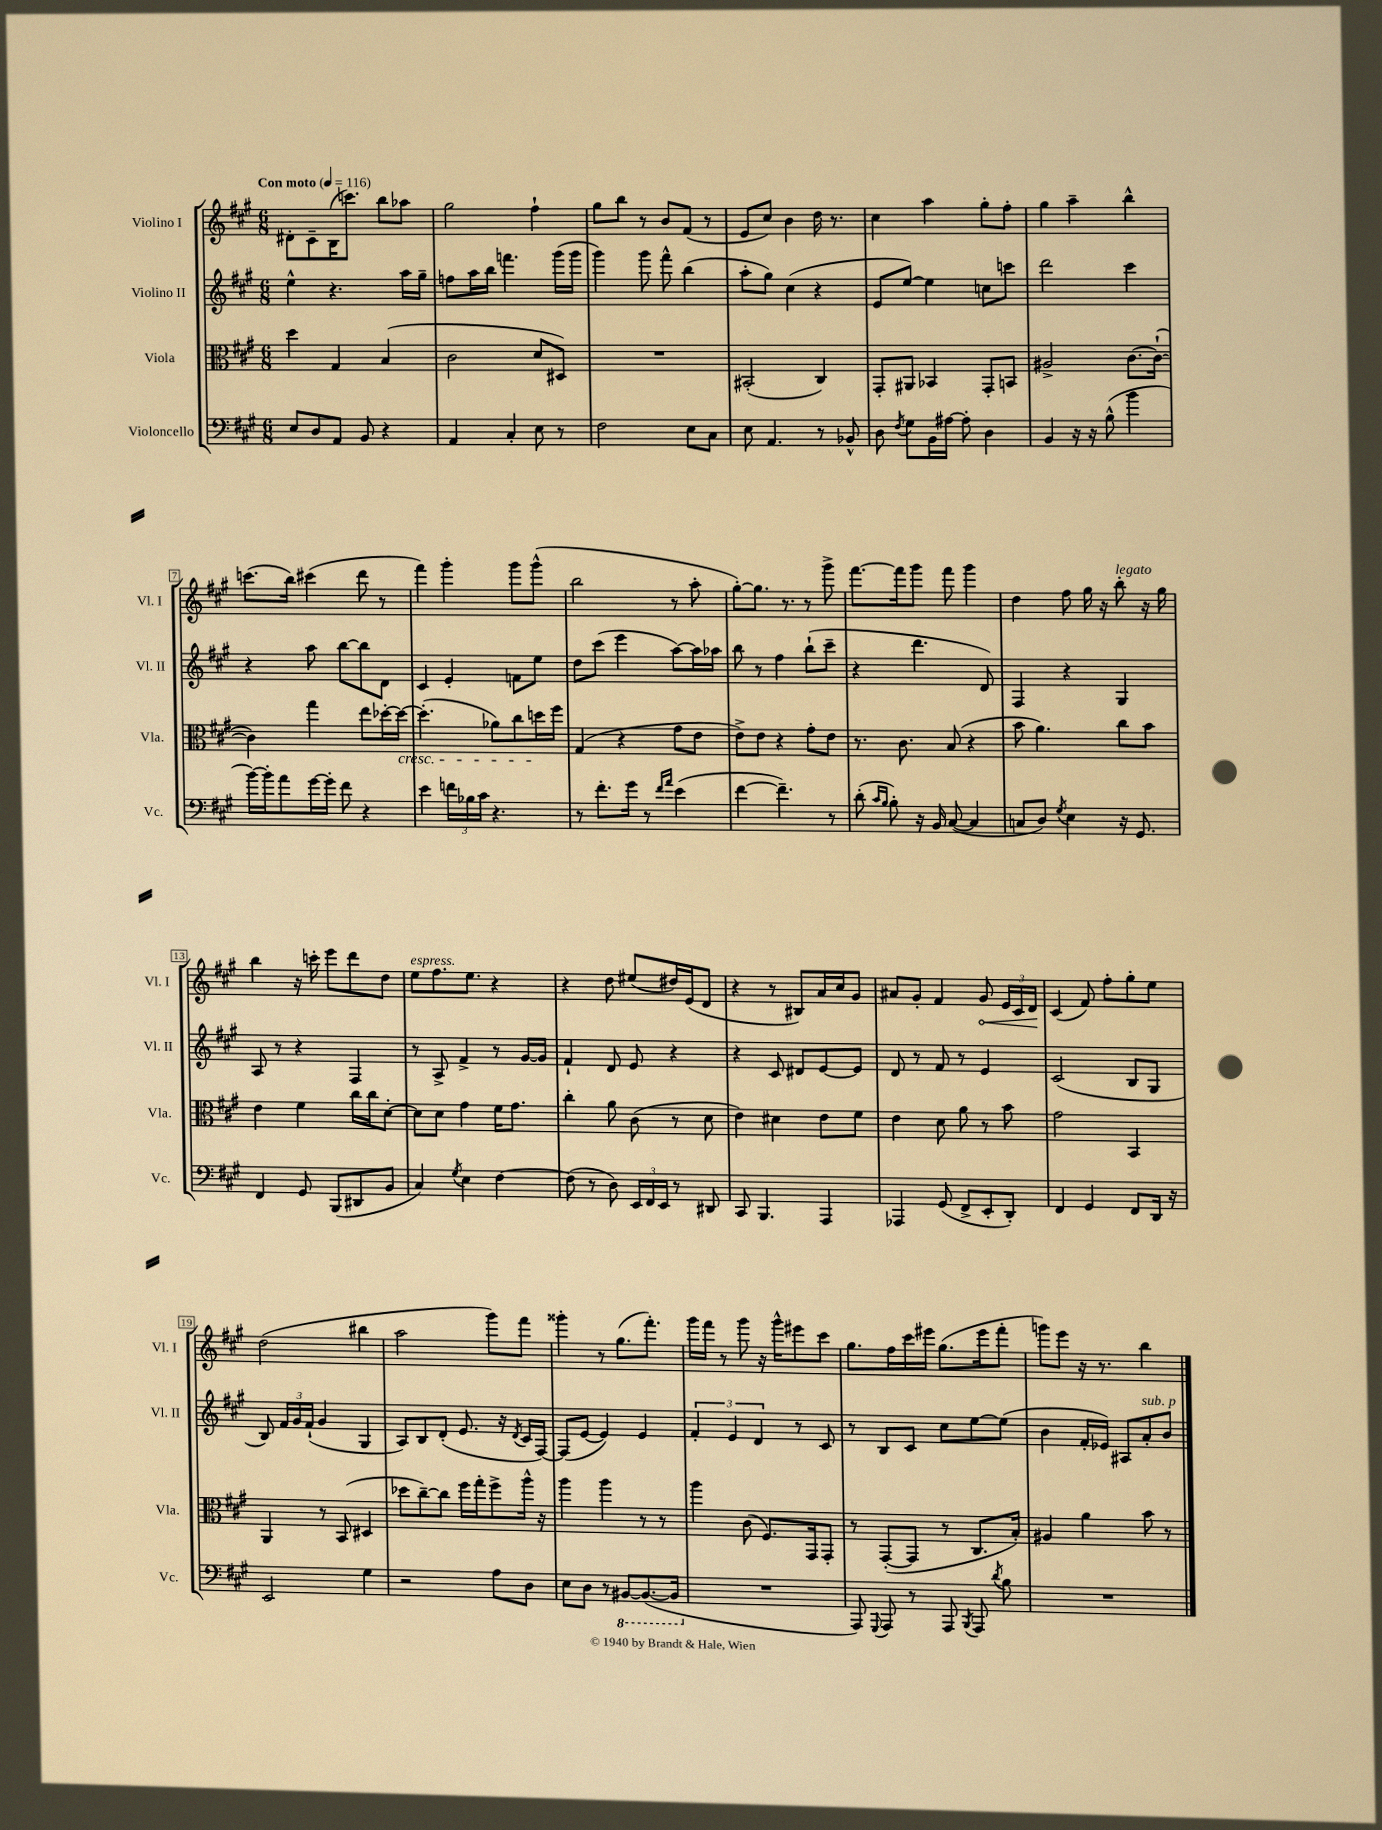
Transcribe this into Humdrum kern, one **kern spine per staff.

**kern	**kern	**kern	**kern
*staff4	*staff3	*staff2	*staff1
*clefF4	*clefC3	*clefG2	*clefG2
*k[f#c#g#]	*k[f#c#g#]	*k[f#c#g#]	*k[f#c#g#]
*M6/8	*M6/8	*M6/8	*M6/8
*MM116	*MM116	*MM116	*MM116
8E	4dd	4ee^^	8d#'
8D	.	.	8c#~
8AA	4G#	4.r	(16B
.	.	.	8.ccc)
8BB	.	.	.
4r	(4B	.	8bb
.	.	16aa	8aa-
.	.	16gg#~	.
=	=	=	=
4AA	2c#	8ff	2gg#
.	.	16aa	.
.	.	16bb	.
4C#'	.	4.fff	.
8E	8d	.	4ff#`
8r	8D#)	(16ggg#	.
.	.	16ggg#	.
=	=	=	=
2F#	2.r	4ggg#)	8gg#
.	.	.	8bb
.	.	8ggg#	8r
.	.	8fff#^^	8b
8E	.	(4bb	(8f#
8C#	.	.	8r
=	=	=	=
8E	(2BB#'	8aa'	8e
4.AA	.	8gg#)	8cc#)
.	.	(4cc#	4b
8r	4C#)	4r	16dd
.	.	.	8.r
8BB-^^	.	.	.
=	=	=	=
8D	8GG#'	8e	4cc#
8qF#	.	.	.
8G#	8AA#	[8ee)	.
16BB	4BB-	4ee]	4aa
[16A#	.	.	.
8A#']	.	.	.
4D	8GG#'	8cc	8gg#'
.	8BB	8ccc	8ff#'
=	=	=	=
4BB	2A#^	2ddd	4gg#
16r	.	.	4aa~
16r	.	.	.
(8B^^	.	.	.
4b	[8.c#	4ccc#	4bb^^
.	(16c#`_	.	.
=	=	=	=
[16b)	4c#])	4r	(8.ccc
16b']	.	.	.
8a	.	.	.
.	.	.	16bb)
[16g#	4gg#	8aa	(4ccc#
16g#']	.	.	.
8f#	.	[8bb	.
4r	8ee	8bb]	8ddd
.	[16dd-'	8d	8r
.	16dd-_	.	.
=	=	=	=
4e	(4.dd-']	4c#	4fff#)
24f	.	4e'	4ggg#'
24B-	.	.	.
24c#	.	.	.
4.r	8a-)	.	.
.	8cc#	8f	8ggg#
.	16dd	8ee	(8ggg#^^
.	16ff#	.	.
=	=	=	=
8r	(4G#	8dd	2bb
8.f#'	.	(8ccc#	.
.	4r	4eee	.
16g#	.	.	.
8r	.	.	.
16qqf#	.	.	.
16qqa	.	.	.
(4e	8g#	[8aa)	8r
.	8e	16aa]	8aa'
.	.	16aa-	.
=	=	=	=
[4f#	8e^)	8bb	[8gg#')
.	8e	8r	8.gg#]
4.f#~])	4r	4ff#	.
.	.	.	8.r
.	8g#'	(8bb`	8r
8r	8e	8ccc#~	8ggg#^
=	=	=	=
(8d'	8.r	4r	[8.fff#
16qqc#	.	.	.
16qqB	.	.	.
8B')	.	.	.
.	8.c#	.	16fff#]
16r	.	4.ddd	8ggg#
16BB	.	.	.
([8C#	(8B	.	8fff#
4C#]	4r	.	4ggg#
.	.	8d)	.
=	=	=	=
8C	8b	4F#	4dd
8D)	4.a)	.	.
8qG#	.	.	.
4E	.	4r	8ff#
.	.	.	16gg#
.	.	.	16r
16r	8cc#	4G#	8bb'
8.GG#	.	.	.
.	8b	.	16r
.	.	.	16gg#
=	=	=	=
4FF#	4e	8A	4bb
.	.	8r	.
8GG#	4f#	4r	16r
.	.	.	16ccc'
(8BBB	.	.	8eee
8DD#	16cc#	4F#	8ddd
.	16cc#	.	.
8BB	[8d'	.	8dd
=	=	=	=
4C#)	8d]	8r	8ee
.	8d	8A^	8.ff#
8qG#	.	.	.
4E	4g#	4f#^	.
.	.	.	8.ee
[4F#	16f#	8r	4r
.	8.g#	.	.
.	.	[16g#	.
.	.	16g#]	.
=	=	=	=
(8F#]	4cc#'	4f#`	4r
8r	.	.	.
8D)	8a	8d	8dd
24EE	(8c#	8e	(8ee#
24FF#	.	.	.
24EE	.	.	.
8r	8r	4r	16dd#)
.	.	.	(16e
8DD#	8d	.	8d
=	=	=	=
8CC#	4e)	4r	4r
4.BBB	.	.	.
.	4d#	8c#	8r
.	.	8d#	8B#)
4AAA	8e	[8e	16a
.	.	.	16cc#
.	8f#	8e]	8g#
=	=	=	=
4AAA-	4e	8d	8a#
.	.	8r	8g#'
(8GG#	8d	8f#	4f#
8FF#^	8a	8r	.
8EE'	8r	4e	8g#
8DD')	8b	.	24e
.	.	.	24c#
.	.	.	24d
=	=	=	=
4FF#	2g#	(2c#	(4c#
4GG#	.	.	8f#)
.	.	.	8ff#'
8FF#	4BB	8B	8gg#'
16DD	.	8G#	8ee
16r	.	.	.
=	=	=	=
2EE	4AA	8B)	(2dd
.	.	24f#	.
.	.	24g#	.
.	.	(24f#`	.
.	8r	4g#	.
.	(8BB	.	.
4G#	4D#	4G#	4bb#
=	=	=	=
2r	8dd-	8A)	2aa
.	[8cc#~)	8B	.
.	8cc#]	(8d'	.
.	16ff#	8.e	.
.	16gg#'	.	.
8A	8ff#^	.	8ggg#)
.	.	16r	.
.	.	8qd	.
8D	16aa^^	16c#	8fff#
.	16r	[16F#)	.
=	=	=	=
8E	4aa	(8F#]	4ggg##'
8D	.	[8e	.
8r	4aa	4e])	8r
[8BBB#	.	.	(8.gg#
(8.BBB#_	8r	4e	.
.	.	.	8.fff#')
.	8r	.	.
16BBB#]	.	.	.
=	=	=	=
2.r	4aa	6f#'	16ggg#
.	.	.	16fff#
.	.	.	8r
.	.	6e	.
.	(8c#	.	8ggg#
.	.	6d	.
.	8.F#)	.	16r
.	.	.	16ggg#^^
.	.	8r	8eee#
.	16GG#	.	.
.	8GG#'	8c#	8ccc#
=	=	=	=
8AAA)	8r	8r	8.gg#
8qqGGG#	.	.	.
8AAA	([8GG#'	8B	.
.	.	.	16ff#
8r	8GG#]	8c#	16ccc#
.	.	.	16eee#
8AAA	8r	8cc#	(8.gg#
8qBBB	.	.	.
8AAA	8.C#	[8ee	.
.	.	.	16eee#
8qd	.	.	.
8B	.	(8ee]	8fff#'
.	16B')	.	.
=	=	=	=
2.r	4A#	4b	8ggg)
.	.	.	8eee
.	4a	16f#'	16r
.	.	16e-)	8.r
.	.	8A#	.
.	8b	8a'	4bb
.	8r	8b	.
==	==	==	==
*-	*-	*-	*-
